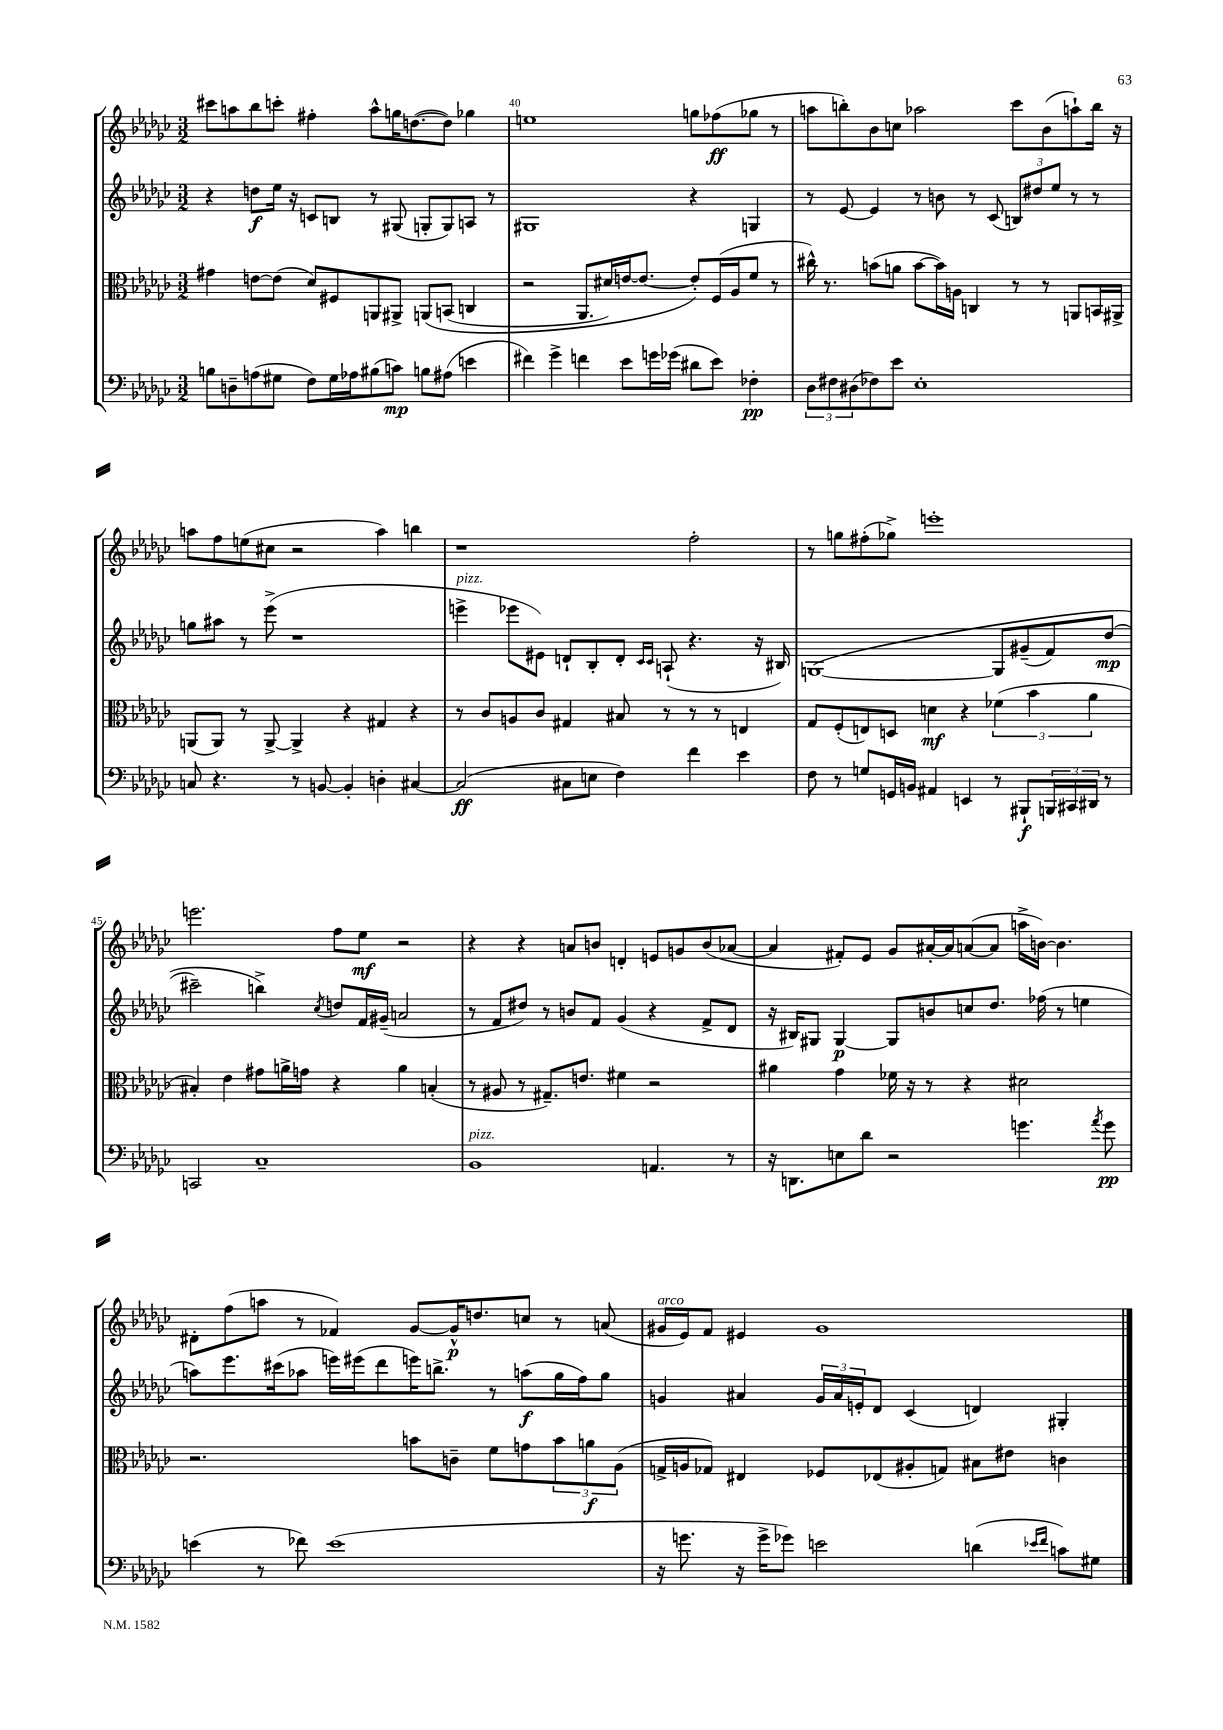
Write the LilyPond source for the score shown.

<<
\new StaffGroup <<
\new Staff = "s0" {
    \clef treble \key ges \major \numericTimeSignature \time 3/2
    cis'''8 a''8 bes''8 c'''8-. fis''4-. a''8-^ g''16 d''8.~( d''8) ges''4 |
    e''1 g''8 fes''8\ff( ges''8 r8 |
    a''8 b''8-.) bes'8 c''8 aes''2 ces'''8 bes'8( a''8-!) b''16 r16 |
    a''8 f''8 e''8( cis''8 r2 a''4) b''4 |
    r1 f''2-. |
    r8 g''8 fis''8-.( ges''8->) e'''1-. |
    e'''2. f''8 ees''8\mf r2 |
    r4 r4 a'8 b'8 d'4-. e'8 g'8 b'8( aes'8~ |
    aes'4 fis'8-.) ees'8 ges'8 ais'16~-. ais'16 a'8~( a'8 a''16-> b'16~) b'4. |
    dis'8-. f''8( a''8 r8 fes'4) ges'8~ ges'16-^\p d''8. c''8 r8 a'8( |
    gis'16^\markup { \italic "arco" } ees'16) f'8 eis'4 gis'1 \bar "|." |
}
\new Staff = "s1" {
    \clef treble \key ges \major \numericTimeSignature \time 3/2
    r4 d''8\f ees''16 r16 c'8 b8 r8 gis8( g8-. g8) a8 r8 |
    gis1 r4 g4 |
    r8 ees'8~ ees'4 r8 b'8 r8 ces'8( \tuplet 3/2 { b8) dis''8 ees''8 } r8 r8 |
    g''8 ais''8 r8 ees'''8->( r1 |
    e'''4->^\markup { \italic "pizz." } ees'''8 eis'8) d'8-! bes8-. d'8-. \grace { ces'16 ces'16 } a8-!( r4. r16 bis16) |
    g1~\( g8 gis'8--( f'8) des''8\mp( |
    cis'''2--) b''4->\) \acciaccatura { ces''8 } d''8 f'16 gis'16--( a'2 |
    r8 f'8 dis''8) r8 b'8 f'8 ges'4( r4 f'8-> des'8 |
    r16 bis16) gis8 gis4~\p gis8 b'8 c''8 des''8. fes''16( r8 e''4 |
    a''8) ees'''8. cis'''16( aes''8 e'''16) eis'''16( des'''8 e'''16) b''8.-> r8 a''8\f( ges''16 f''16) ges''8 |
    g'4 ais'4 \tuplet 3/2 { g'16 ais'16 e'16-. } des'8 ces'4( d'4) gis4-. \bar "|." |
}
\new Staff = "s2" {
    \clef alto \key ges \major \numericTimeSignature \time 3/2
    gis'4 e'8~ e'8( des'8) fis8 a,8 ais,8-> a,8\( b,8( c4 |
    r2 aes,8. dis'16) e'16~ e'8.~ e'8-.\) f16( aes16 f'8 r8 |
    cis''16-^) r8. b'8( a'8 b'8~ b'16) a16 c4 r8 r8 a,8 b,16 ais,16-> |
    a,8( a,8) r8 a,8~-> a,4-> r4 gis4 r4 |
    r8 ces'8 a8 ces'8 gis4 bis8 r8 r8 r8 e4 |
    ges8 f8-.( e8) d8 d'4\mf r4 \tuplet 3/2 { fes'4( bes'4 aes'4 } |
    bis4-.) ees'4 gis'8 a'16-> g'16 r4 a'4 b4-.( |
    r8 ais8 r8 gis8.--) e'8. fis'4 r2 |
    ais'4 ges'4 fes'16 r16 r8 r4 dis'2 |
    r2. b'8 c'8-- f'8 g'8 \tuplet 3/2 { b'8 a'8\f aes8( } |
    g16-> a16 ges8) eis4 fes8 ees8( ais8-. g8) bis8 eis'8 c'4 \bar "|." |
}
\new Staff = "s3" {
    \clef bass \key ges \major \numericTimeSignature \time 3/2
    b8 d8-- a8( gis8 f8) gis16 aes16 bis8( c'8\mp) b8 ais8( e'4 |
    fis'4) ges'4-> f'4 ees'8 g'16 ges'16( dis'8 ees'8) fes4-.\pp |
    \tuplet 3/2 { des8 fis8 dis8( } fes8) ees'8 ees1-. |
    c8 r4. r8 b,8~ b,4-. d4-. cis4~ |
    cis2\ff( cis8 e8 f4) f'4 ees'4 |
    f8 r8 g8 g,16 b,16 ais,4 e,4 r8 bis,,8-!\f \tuplet 3/2 { b,,16 cis,16 dis,16 } r8 |
    c,2 ces1-- |
    bes,1^\markup { \italic "pizz." } a,4. r8 |
    r16 d,8. e8 des'8 r2 g'4. \acciaccatura { aes'8 } g'8\pp |
    e'4( r8 fes'8) e'1( |
    r16 g'8. r16 g'16-> ges'8) e'2 d'4( \grace { ees'16 f'16 } c'8) gis8 \bar "|." |
}
>>
>>
\layout { \context { \Score currentBarNumber = #39 \override BarNumber.break-visibility = ##(#f #t #t) barNumberVisibility = #(every-nth-bar-number-visible 5) } }
